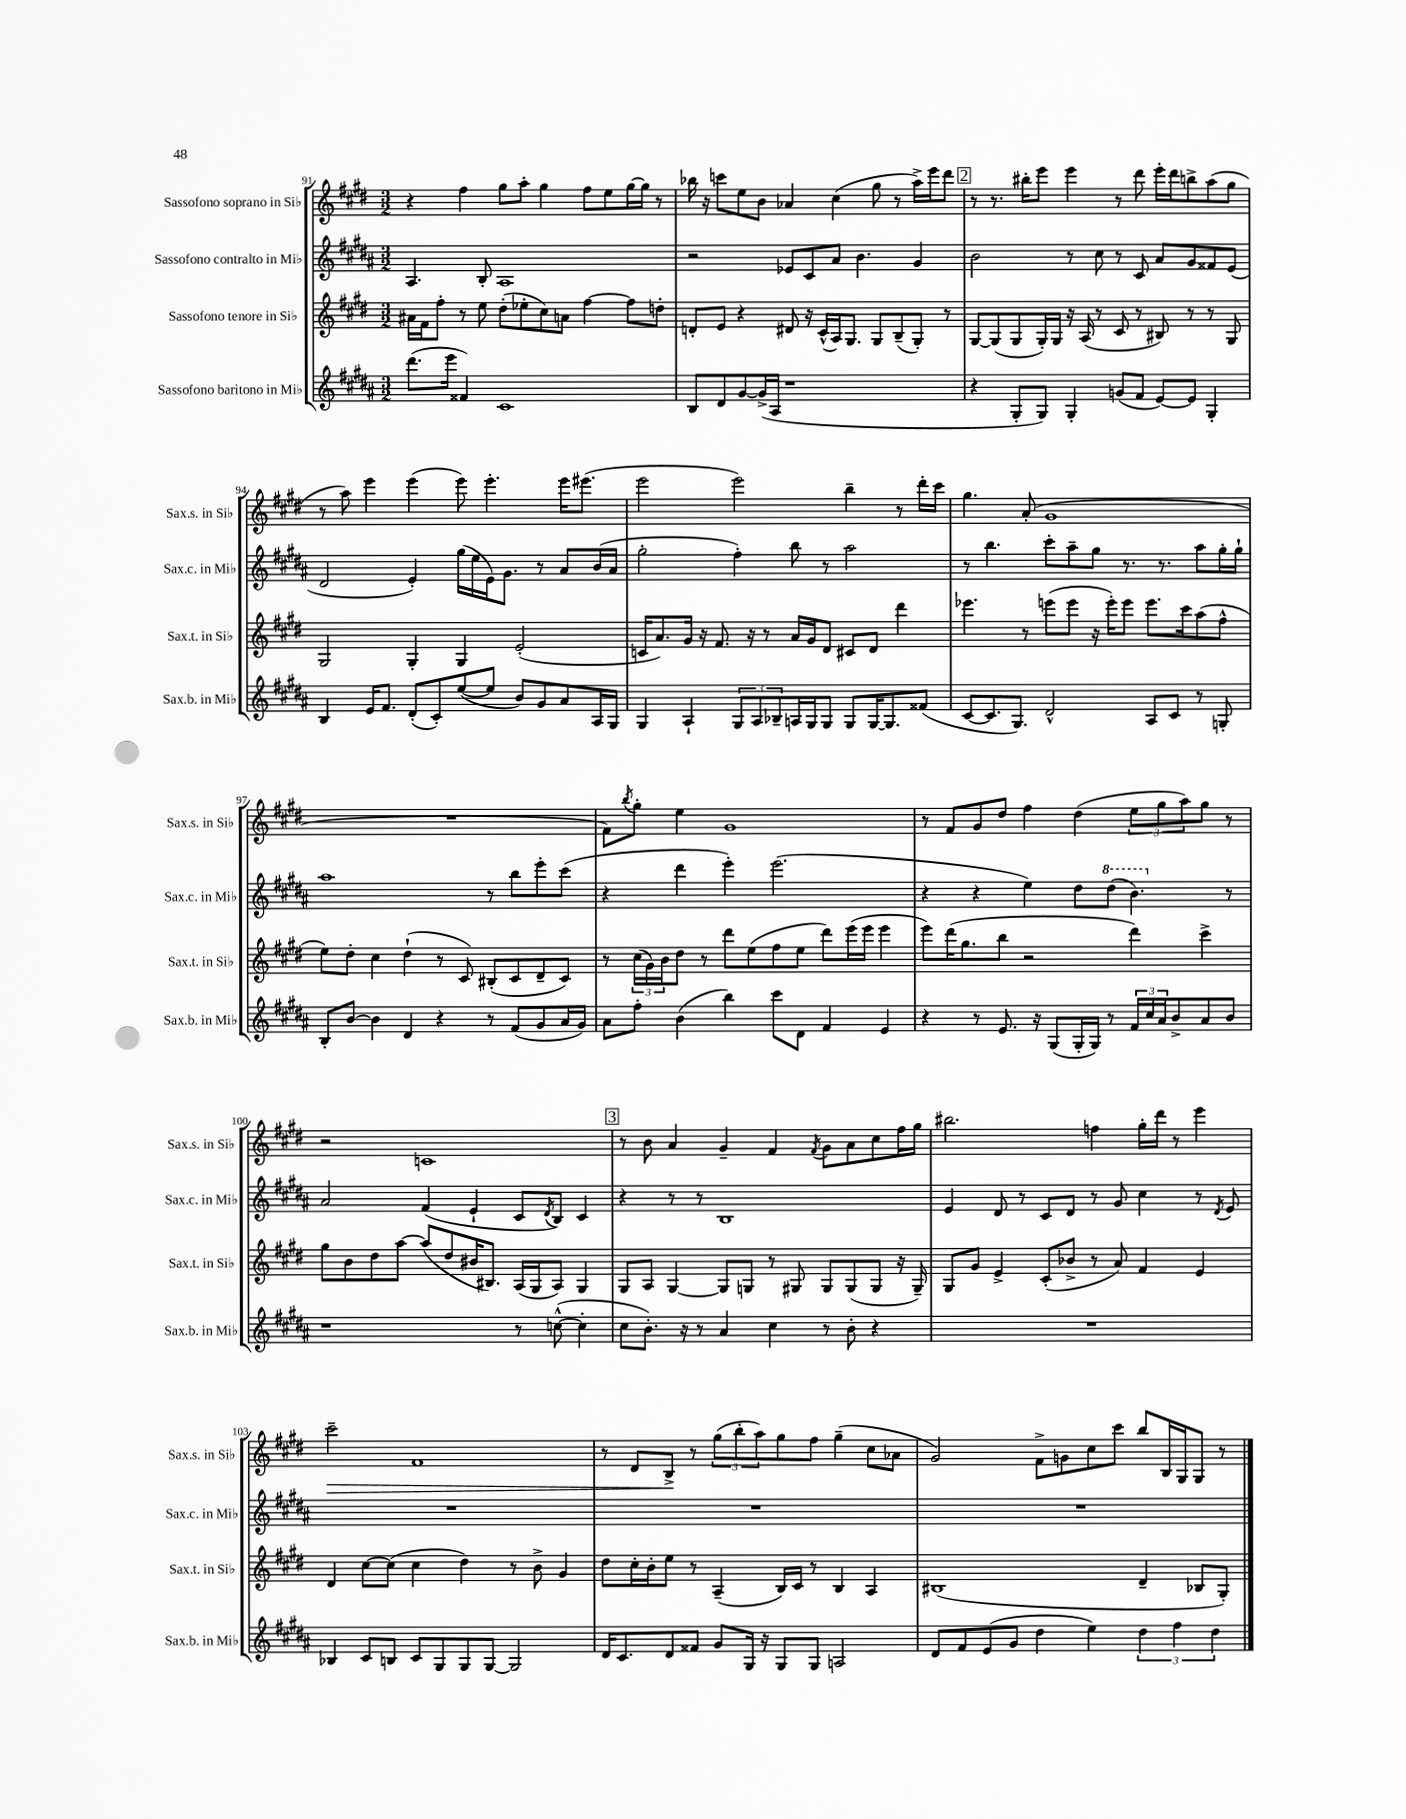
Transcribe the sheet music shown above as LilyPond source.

<<
\new StaffGroup <<
\new Staff = "s0" \with { instrumentName = "Sassofono soprano in Sib" shortInstrumentName = "Sax.s. in Sib" } {
    \clef treble \key e \major \numericTimeSignature \time 3/2
    r4 fis''4 gis''8 a''8-. gis''4 fis''8 e''8 gis''16~ gis''16 r8 |
    bes''16 r16 c'''8 e''8 b'8 aes'4 cis''4( gis''8 r8 a''16->) e'''16 dis'''8 |
    \mark \markup { \box "2" } r8 r8. bis''16-. e'''8 e'''4 r8 dis'''8 e'''16-. dis'''16 b''8-> a''8( gis''8 |
    r8 a''8) e'''4 e'''4( e'''8) e'''4.-. e'''16 eis'''8.( |
    e'''2 e'''2) b''4-- r8 dis'''16-. cis'''16 |
    gis''4. a'8-.( gis'1 |
    R1. |
    fis'8) \acciaccatura { b''8 } gis''8-. e''4 gis'1 |
    r8 fis'8 gis'8 dis''8 fis''4 dis''4( \tuplet 3/2 { e''8 gis''8 a''8) } gis''8 r8 |
    r2 c'1 |
    \mark \markup { \box "3" } r8 b'8 a'4 gis'4-- fis'4 \acciaccatura { fis'8 } gis'8 a'8 cis''8 fis''16 gis''16 |
    bis''2. f''4 gis''16-. dis'''16 r8 e'''4 |
    cis'''2--\> fis'1 |
    r8 dis'8 b8->\! r8 \tuplet 3/2 { gis''8( b''8-. a''8) } gis''8 fis''8 gis''4--( cis''8 aes'8 |
    gis'2) fis'8-> g'8 cis''8 cis'''8 b''8 b16 gis16 gis8 r8 \bar "|." |
}
\new Staff = "s1" \with { instrumentName = "Sassofono contralto in Mib" shortInstrumentName = "Sax.c. in Mib" } {
    \clef treble \key b \major \numericTimeSignature \time 3/2
    ais4. b8-. ais1 |
    r2 ees'8 cis'8 ais'8 b'4. gis'4 |
    \mark \markup { \box "2" } b'2 r8 cis''8 r8 cis'8 ais'8 gis'8 fisis'8 e'8( |
    dis'2 e'4-.) gis''16( e''16 e'16) gis'8. r8 ais'8 b'16( ais'16 |
    gis''2-. fis''4-.) b''8 r8 ais''2 |
    r8 b''4. cis'''8-. ais''8-- gis''8 r8. r8. ais''8 gis''16-. gis''16-! |
    ais''1 r8 b''8 e'''8-. cis'''8( |
    r4 dis'''4 e'''4-.) e'''2.( |
    r4 r4 e''4) dis''8 \ottava #1 dis'''8( b''4.) \ottava #0 r8 |
    ais'2 fis'4( e'4-! cis'8 \acciaccatura { dis'8 } b8) cis'4 |
    \mark \markup { \box "3" } r4 r8 r8 b1 |
    e'4 dis'8 r8 cis'8 dis'8 r8 gis'8 cis''4 r8 \acciaccatura { dis'8 } e'8 |
    R1. |
    R1. |
    R1. \bar "|." |
}
\new Staff = "s2" \with { instrumentName = "Sassofono tenore in Sib" shortInstrumentName = "Sax.t. in Sib" } {
    \clef treble \key e \major \numericTimeSignature \time 3/2
    ais'16 fis'16 fis''8-. r8 e''8 dis''8-.( ees''8-. cis''8) a'8 fis''4~ fis''8 d''8-. |
    d'8-. e'8 r4 dis'8 r16 cis'16-^( a16) gis8. gis8 b8--( gis8-.) r8 |
    \mark \markup { \box "2" } gis8~ gis8( gis8 gis16-.) gis16 r16 a16( r8 cis'8 r8 bis8) r8 r8 gis8 |
    gis2 gis4-. gis4 e'2-.( |
    c'16 a'8.) gis'16 r16 fis'8. r16 r8 a'16 gis'16 dis'8 cis'8 dis'8 dis'''4 |
    ees'''4. r8 e'''8( e'''8 r16 e'''16-.) e'''8 e'''8. cis'''16 a''8( fis''8-^ |
    e''8) dis''8-. cis''4 dis''4-!( r8 cis'8) bis8-.( cis'8 dis'8-- cis'8) |
    r8 \tuplet 3/2 { cis''16( gis'16) b'16 } dis''8 r8 dis'''8 e''8( fis''8 e''8 dis'''8) e'''16( e'''16 e'''4 |
    e'''8) dis'''16( gis''8. b''8 r2 dis'''4) cis'''4-> |
    gis''8 b'8 dis''8 a''8~ a''8( dis''8 bis'16 bis8.) a16( gis16 a8) gis4 |
    \mark \markup { \box "3" } gis8 a8 gis4~ gis8 g8 r8 gis8 gis8 gis8( gis8 r16 gis16--) |
    gis8 gis'8 e'4-> cis'8-.( bes'8-> r8 a'8) fis'4 e'4 |
    dis'4 cis''8~ cis''8( cis''4 dis''4) r8 b'8-> gis'4 |
    dis''8 cis''16-. b'16-. e''8 r8 a4--( b16) cis'16 r8 b4 a4 |
    bis1( dis'4-- bes8 gis8-.) \bar "|." |
}
\new Staff = "s3" \with { instrumentName = "Sassofono baritono in Mib" shortInstrumentName = "Sax.b. in Mib" } {
    \clef treble \key b \major \numericTimeSignature \time 3/2
    dis'''8.( e'''16 fisis'4) cis'1 |
    b8 dis'8 gis'8~ gis'16->( ais16 r1 |
    \mark \markup { \box "2" } r4 gis8-. gis8) gis4-. g'8( fis'8 e'8~) e'8 gis4-. |
    b4 e'16 fis'8. dis'8-.( cis'8-.) e''8~( e''8 b'8) gis'8 ais'8 ais16 gis16 |
    gis4 ais4-! \tuplet 3/2 { gis8 ais8 bes8-- } a16 gis16 gis8 gis8 gis16~ gis8. fisis'8( |
    cis'8~ cis'8. gis8.) dis'2-^ ais8 cis'8 r8 g8-. |
    b8-. b'8~ b'4 dis'4 r4 r8 fis'8( gis'8 ais'16 gis'16) |
    ais'8 fis''8-. b'4( b''4) cis'''8 dis'8 fis'4 e'4 |
    r4 r8 e'8. r16 gis8( gis16-. gis16) r8 \tuplet 3/2 { fis'16 cis''16 ais'16 } b'8-> ais'8 b'8 |
    r1 r8 c''8~-^( c''4-. |
    \mark \markup { \box "3" } cis''8 b'8.-.) r16 r8 ais'4 cis''4 r8 b'8-. r4 |
    R1. |
    bes4 cis'8 b8 cis'8 gis8 gis8 gis8~ gis2 |
    dis'16 cis'8. dis'8 fisis'8 gis'8 gis16 r16 gis8 gis8 a2 |
    dis'8 fis'8 e'8( gis'8 dis''4 e''4) \tuplet 3/2 { dis''4 fis''4 dis''4 } \bar "|." |
}
>>
>>
\layout { \context { \Score currentBarNumber = #91 } }
